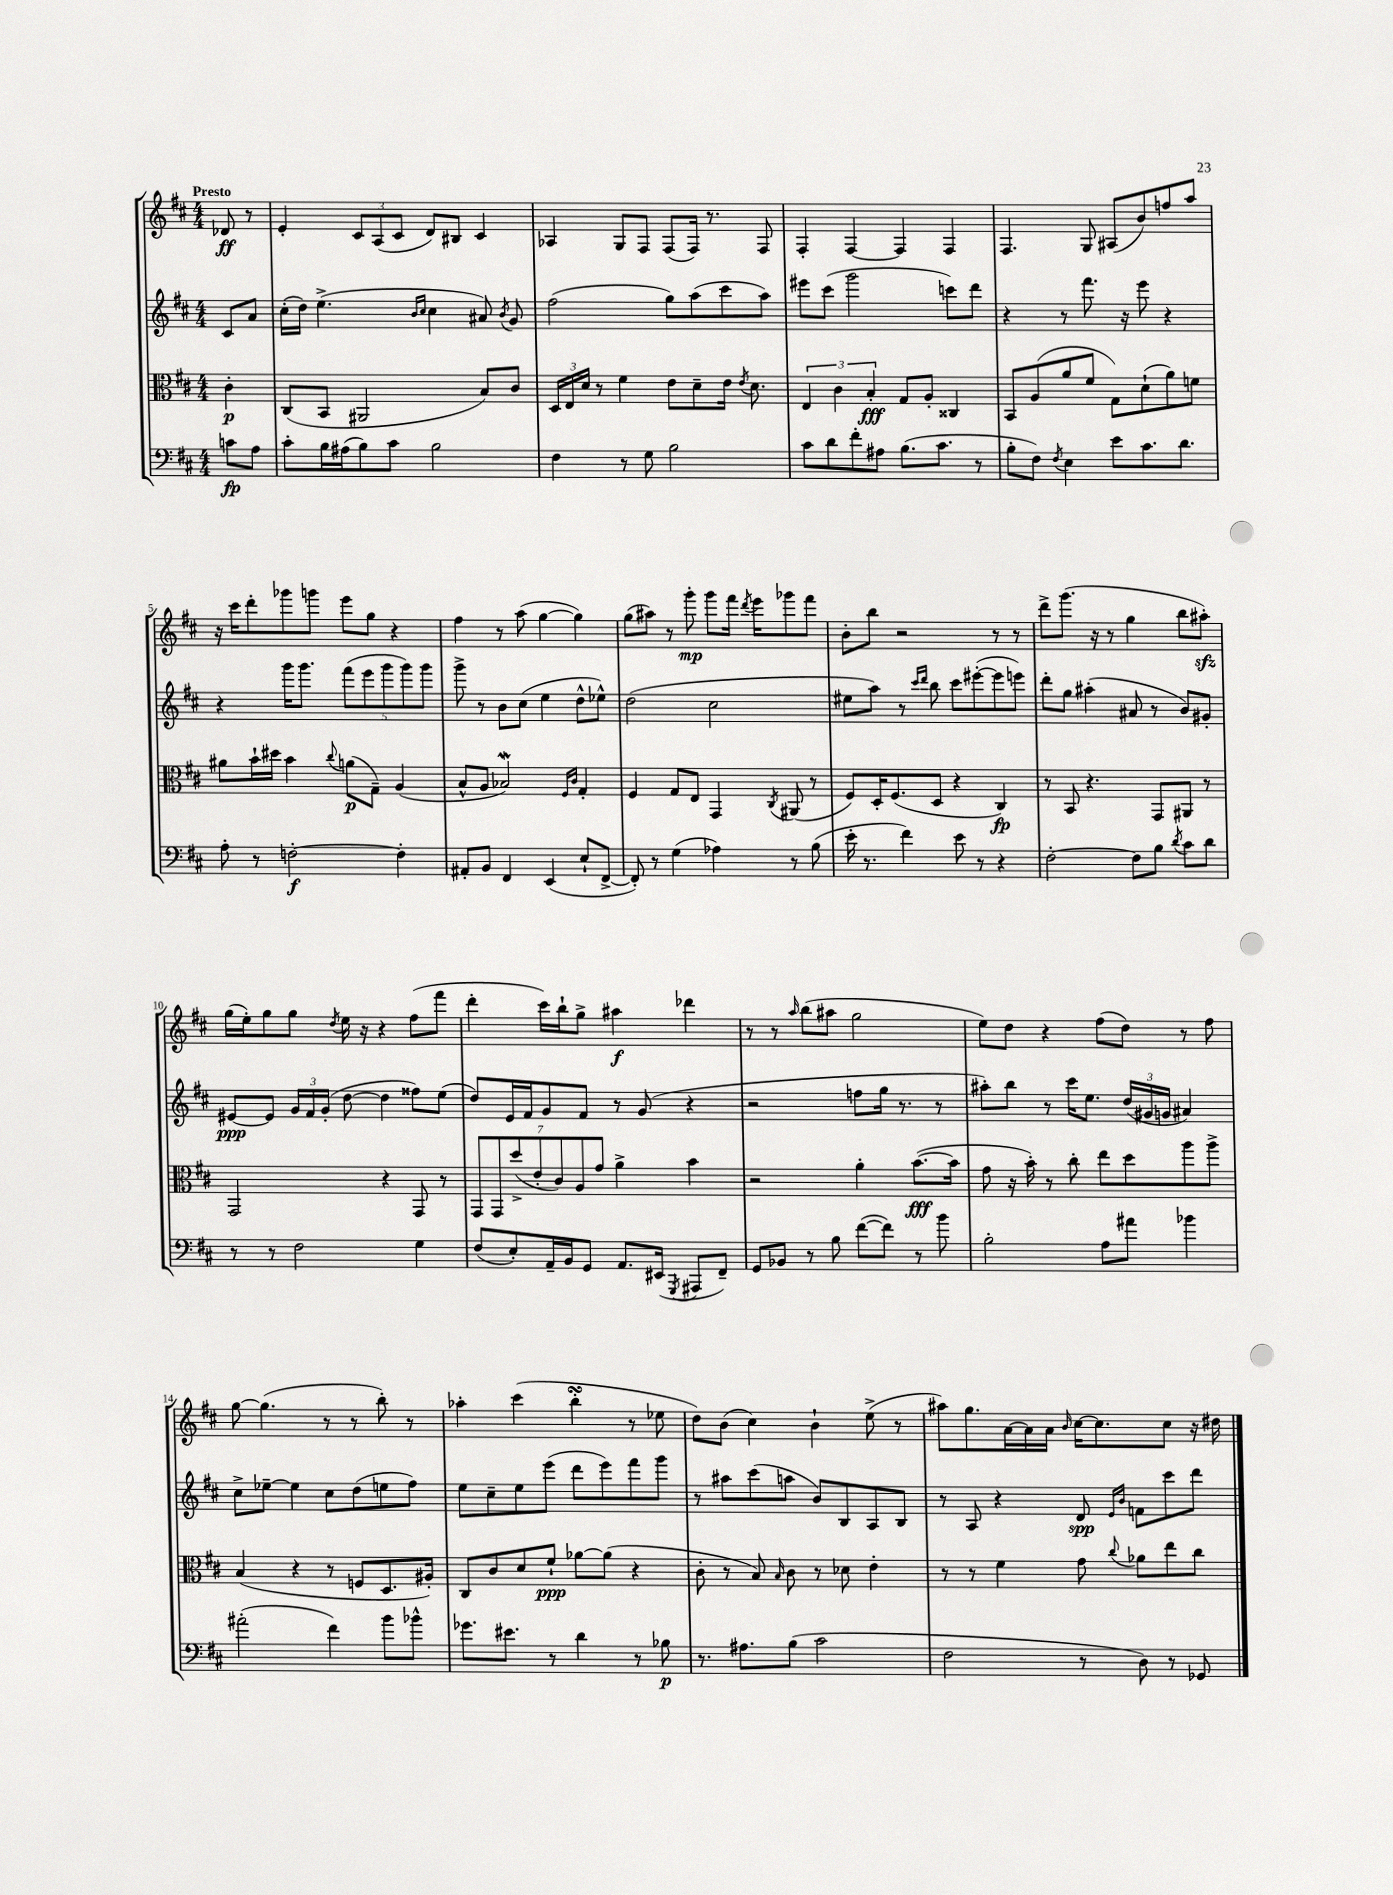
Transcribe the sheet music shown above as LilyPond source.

<<
\new StaffGroup <<
\new Staff = "s0" {
    \clef treble \key d \major \numericTimeSignature \time 4/4 \partial 4 \tempo "Presto"
    \autoBeamOff des'8\ff r8 |
    e'4-. \tuplet 3/2 { cis'8[ a8( cis'8] } d'8[) bis8] cis'4 |
    aes4 g8[ fis8] fis8[( fis16]) r8. fis8 |
    fis4-. fis4~ fis4 fis4 |
    fis4. g8 ais8[( b'8) f''8 a''8] |
    r16 cis'''16[ d'''8-. ges'''8 g'''8] e'''8[ g''8] r4 |
    fis''4 r8 a''8( g''4~ g''4) |
    g''8[( ais''8]) r8 g'''8-.\mp g'''8[ fis'''16] \acciaccatura { d'''8 } e'''16[ ges'''8 fis'''8] |
    b'8[-. b''8] r2 r8 r8 |
    d'''8[-> g'''8.]( r16 r8 g''4 b''8[ ais''8]-.\sfz) |
    g''16[( e''16-.) g''8 g''8] \acciaccatura { d''8 } e''16 r16 r4 fis''8[( fis'''8] |
    d'''4-. cis'''16[) b''16-! g''8]-> ais''4\f des'''4 |
    r8 r8 \grace { a''16 } b''8[( ais''8] g''2 |
    e''8[) d''8] r4 fis''8[( d''8]) r8 fis''8 |
    g''8~ g''4.( r8 r8 b''8-.) r8 |
    aes''4-. cis'''4( b''4-.\turn r8 ees''8 |
    d''8[) b'8]( cis''4) b'4-! e''8->( r8 |
    ais''8[) g''8. a'16~ a'16 a'16] \grace { b'16 } cis''16[~ cis''8. cis''8] r16 dis''16 \bar "|." |
}
\new Staff = "s1" {
    \clef treble \key d \major \numericTimeSignature \time 4/4 \partial 4
    \autoBeamOff cis'8[ a'8] |
    cis''16[-.( d''16]) e''4.->( \grace { b'16[ cis''16] } cis''4 ais'8) \acciaccatura { b'8 } g'8 |
    fis''2( g''8[) a''8( cis'''8 a''8]) |
    eis'''8[ cis'''8]( g'''2 c'''8[) d'''8] |
    r4 r8 fis'''8. r16 e'''8 r4 |
    r4 g'''16[ g'''8.] \tuplet 5/4 { fis'''8[( e'''8 g'''8 g'''8) g'''8] } |
    g'''8-> r8 b'8[ cis''8]( e''4 d''8[-^ ees''8]-^) |
    d''2( cis''2 |
    eis''8[ a''8]) r8 \grace { cis'''16[ d'''16] } b''8 cis'''8[ eis'''8~-.( eis'''8 e'''8]) |
    d'''8[-. g''8] ais''4-.( ais'8 r8 b'8[) gis'8]-. |
    eis'8[~\ppp eis'8] \tuplet 3/2 { g'16[ fis'16 g'16]-.( } d''8~ d''4 fisis''8[) e''8]( |
    d''8[) e'16 fis'16 g'8 fis'8] r8 g'8( r4 |
    r2 f''8[ g''16] r8. r8 |
    ais''8[-.) b''8] r8 cis'''16[ e''8.] \tuplet 3/2 { d''16[( gis'16 g'16] } ais'4) |
    cis''8[-> ees''8]~-- ees''4 cis''8[ d''8( e''8 fis''8]) |
    e''8[ cis''8-- e''8 e'''8]( d'''8[ e'''8) fis'''8 g'''8] |
    r8 ais''8[ cis'''8( a''8] b'8[) b8 a8 b8] |
    r8 a8 r4 d'8\spp \grace { e'16[ b'16] } f'8[ cis'''8 d'''8] \bar "|." |
}
\new Staff = "s2" {
    \clef alto \key d \major \numericTimeSignature \time 4/4 \partial 4
    \autoBeamOff cis'4-.\p |
    cis8[( b,8] ais,2 b8[) cis'8] |
    \tuplet 3/2 { d16[ e16 d'16] } r8 fis'4 e'8[ d'8-- e'16] \acciaccatura { e'8 } d'8. |
    \tuplet 3/2 { e4 cis'4 b4-.\fff } g8[ a8]-. cisis4 |
    b,8[ a8( a'8 fis'8] g8[) d'8-!( a'8) f'8] |
    ais'8[ b'16-! dis''16] b'4 \appoggiatura { cis''8 } a'8[\p( g8]--) a4( |
    b8[-^ a8] bes2\mordent) \grace { fis16[ cis'16] } g4-. |
    fis4 g8[ e8] g,4 \acciaccatura { cis8 } ais,8( r8 |
    fis8[) d16-. fis8.( d8] r4 cis4\fp) |
    r8 b,8 r4. g,8[ ais,8] r8 |
    g,2 r4 g,8 r8 |
    \tuplet 7/4 { g,8[ g,8 d''8->( e'8-. cis'8) a8 g'8] } a'4-> b'4 |
    r2 a'4-. b'8.[~\fff( b'16] |
    g'8 r16 b'16-.) r8 cis''8-. e''8[ d''8 a''8 a''8]-> |
    b4( r4 r8 f8[ d8. ais16]-.) |
    cis8[ cis'8 d'8 fis'8]-!\ppp aes'8[~ aes'8]( r4 |
    cis'8-. r8 b8) \grace { b16 } cis'8 r8 des'8 e'4-. |
    r8 r8 fis'4 g'8 \appoggiatura { cis''8 } aes'8[ e''8 cis''8] \bar "|." |
}
\new Staff = "s3" {
    \clef bass \key d \major \numericTimeSignature \time 4/4 \partial 4
    \autoBeamOff c'8[\fp a8] |
    cis'8[-. b16 ais16( b8) cis'8] b2 |
    fis4 r8 g8 b2 |
    cis'8[ d'8 fis'8-. ais8] b8.[( cis'8.] r8 |
    b8[-. fis8]) \acciaccatura { fis8 } e4 e'8[ cis'8. d'8.] |
    a8-. r8 f2~-.\f f4-. |
    ais,8[-. b,8] fis,4 e,4( e8[-! fis,8]~-> |
    fis,8-.) r8 g4( aes4) r8 b8( |
    e'16-. r8. fis'4) e'8 r8 r4 |
    fis2~-. fis8[ b8] \acciaccatura { d'8 } cis'8[ d'8] |
    r8 r8 fis2 g4 |
    fis8[( e8-.) a,16-- b,16 g,8] a,8.[ eis,16]( \acciaccatura { g,,8 } ais,,8[ fis,8]--) |
    g,8[ bes,8] r8 b8 fis'8[~( fis'8]) r8 b'8 |
    b2-. a8[ ais'8] bes'4 |
    ais'2-.( fis'4) b'8[ bes'8]-^ |
    ges'8.[ eis'8.] r8 d'4 r8 bes8\p |
    r8. ais8.[ b8]( cis'2 |
    fis2 r8 d8) r8 ges,8 \bar "|." |
}
>>
>>
